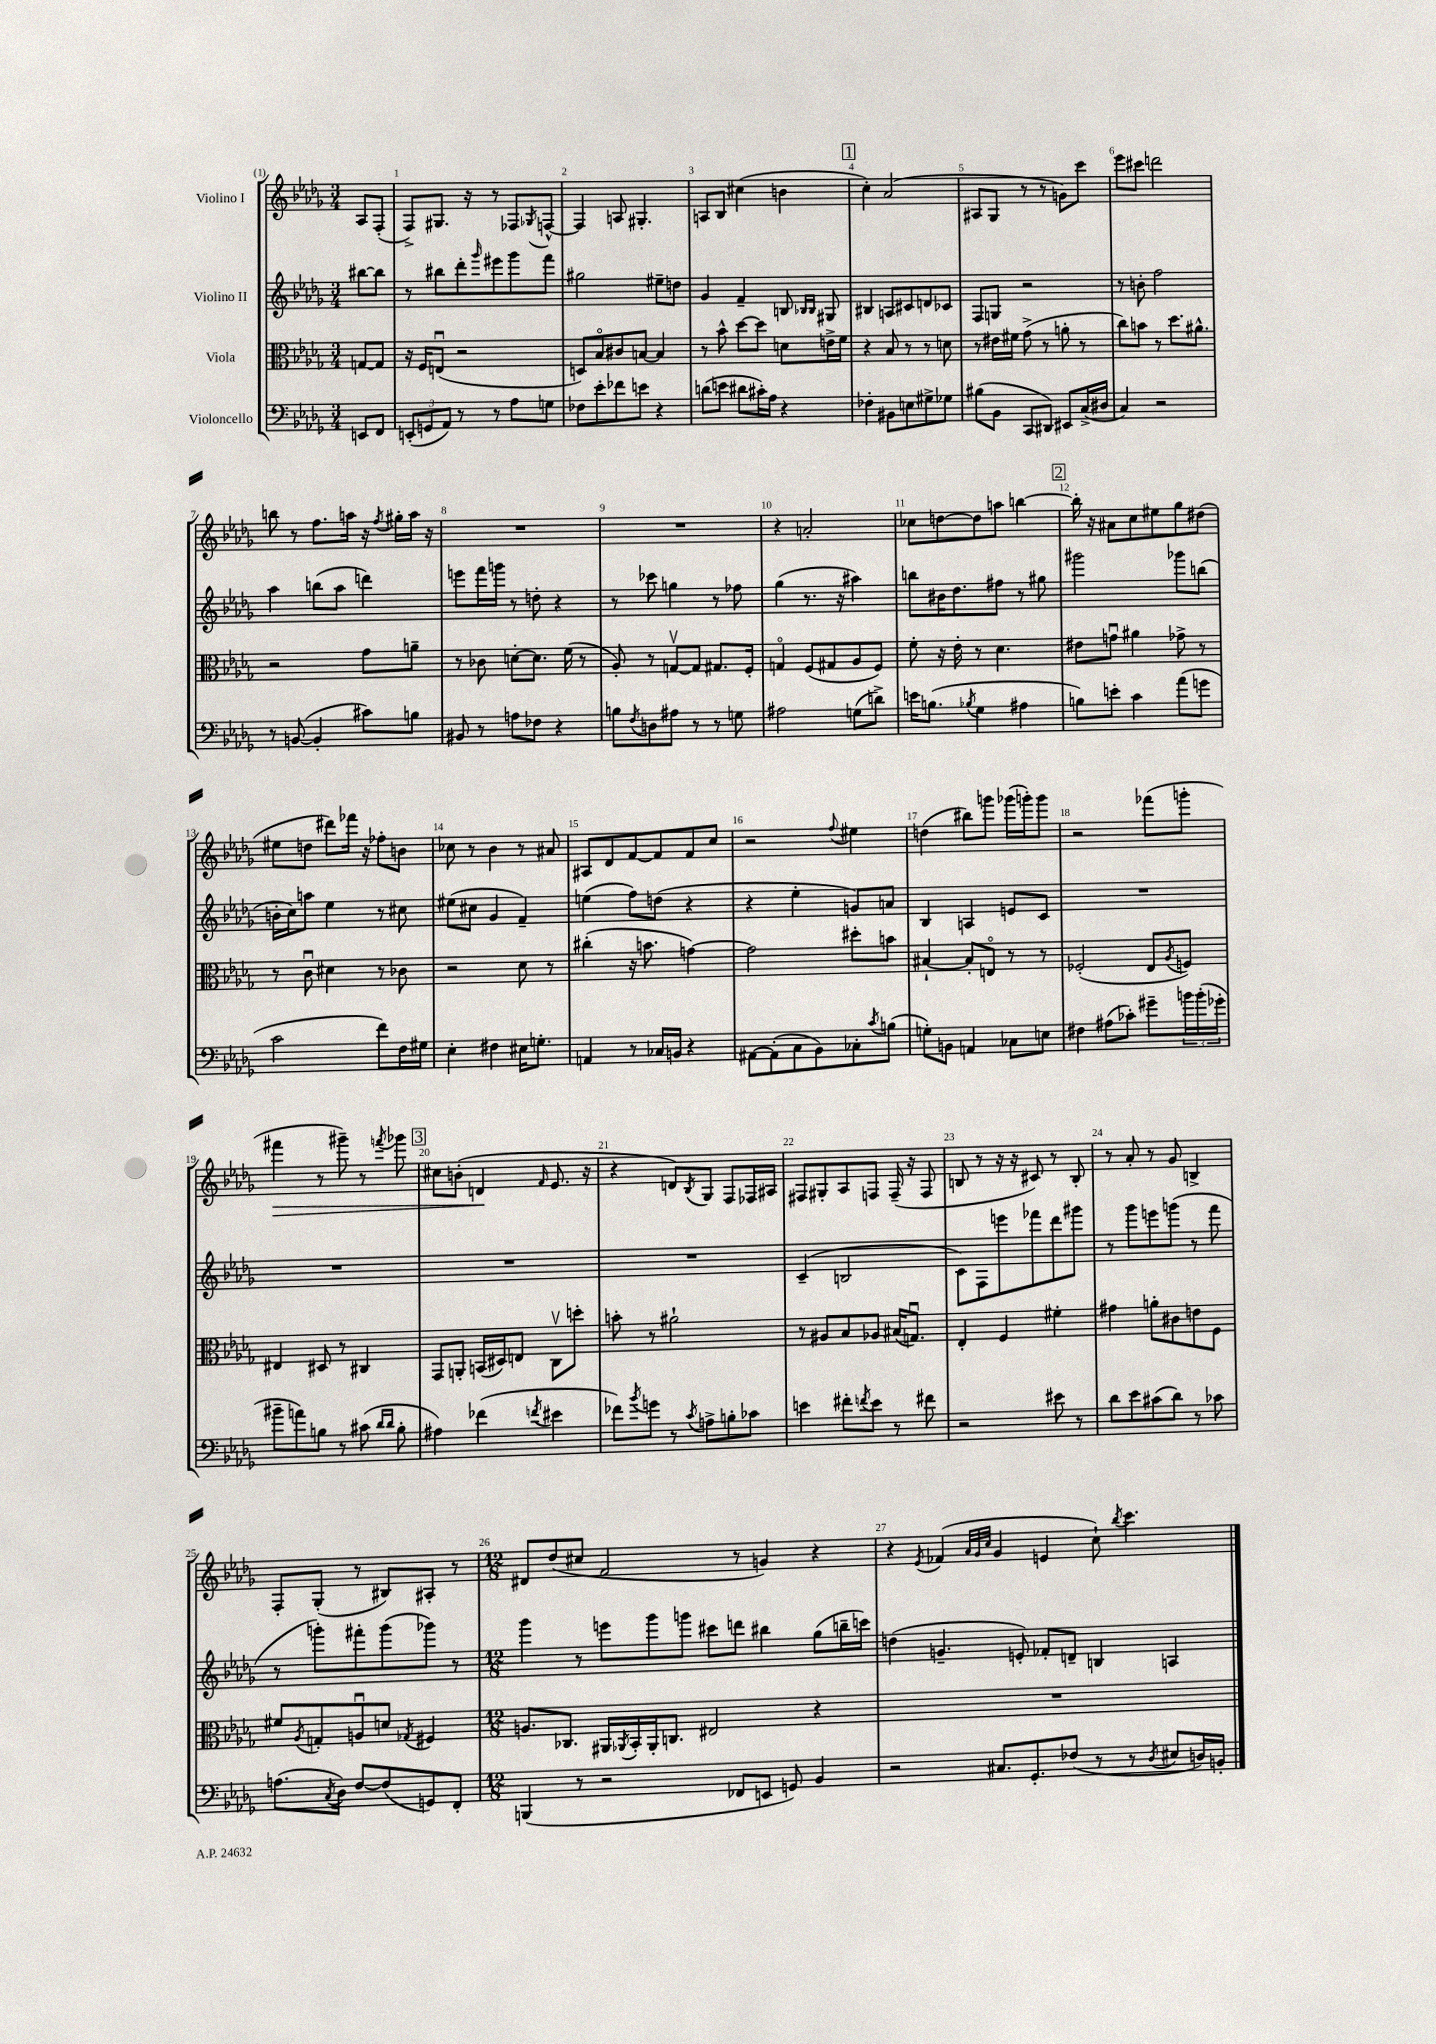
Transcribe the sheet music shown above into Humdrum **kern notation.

**kern	**kern	**kern	**kern	**dynam
*part4	*part3	*part2	*part1	*part1
*staff4	*staff3	*staff2	*staff1	*staff1
*I"Violoncello	*I"Viola	*I"Violino II	*I"Violino I	*
*clefF4	*clefC3	*clefG2	*clefG2	*
*k[b-e-a-d-g-]	*k[b-e-a-d-g-]	*k[b-e-a-d-g-]	*k[b-e-a-d-g-]	*
*M3/4	*M3/4	*M3/4	*M3/4	*
=	=	=	=	=
8EEn/L	[8Gn/L	[8bb#X\L	8A-/L	.
8FF/J	8G/J]	8bb#\J]	(8F'/J	.
=1	=1	=1	=1	=1
(12EEn'/L	16r	8r	8F^/L)	.
.	16F/KL	.	.	.
12GGn/	.	.	.	.
.	(8Enu/J	8bb#X\L	8.G#X/J	.
12AA-/J)	.	.	.	.
8r	2r	8ddd-'\	.	.
.	.	.	16r	.
.	.	16qqggg-/	.	.
8r	.	8eee#X\	8r	.
8A-\L	.	8ggg-\	8F-X/L	.
.	.	.	8qG-X/	.
8Gn\J	.	8fff\J	[8Fn^^/J	.
=2	=2	=2	=2	=2
8F-X\L	8Dn/L)	2gg#X\	4F/]	.
8e-'\	8B-/	.	.	.
8f-X\	8c#X/	.	8An/	.
8en\J	[8Bn/J	.	4.G#X'/	.
4r	4B/]	8ee#X~\L	.	.
.	.	8ddn\J	.	.
=3	=3	=3	=3	=3
(8dn\L	8r	4g-/	8An/L	.
8en\J	8b-^^\	.	8B-/J	.
8d#X\L	[8dd-\L	4f~/	(4cc#X\	.
16c#X'\L)	8dd-\J]	.	.	.
16A-\JJ	.	.	.	.
4r	8dn\L	8Bn/	4bn\	.
.	.	16qqB-X/LL	.	.
.	.	16qqB-/JJ	.	.
.	16en^\L	8G#X/	.	.
.	16f\JJ	.	.	.
!!LO:REH:place=s1:t=1
=4	=4	=4	=4	=4
4F-X'\	4r	4B#X/	4cc'\)	.
8BB#X\L	8B-/	8An/L	(2a-/	.
8En\	8r	8c#X/	.	.
8G#X^\	8r	8dn/	.	.
8G-X\J	8dn\	8c-X/J	.	.
=5	=5	=5	=5	=5
(8B#X\L	8r	8F/L	8A#X/L	.
8BB-\J	16e#X\LL	8Gn/J	8G-/J	.
.	16f#X\JJ	.	.	.
8CC/L	(8g-^\	2r	8r	.
8DD#X/J)	8r	.	8r	.
8EE#X/L	8an'\	.	8gn\L)	.
(16C^/L	8r	.	8ccc\J	.
16D#X/JJ	.	.	.	.
=6	=6	=6	=6	=6
4C/)	8cc\L)	8r	8eee-\L	.
.	8bn\J	8bn'\	8ccc#X\J	.
2r	8r	2ff\	2dddn\	.
.	8.dd-\L	.	.	.
.	8.a#X^^\J	.	.	.
!!LO:LB:g=z
=7	=7	=7	=7	=7
8r	2r	4aa-\	8bbn\	.
([8BBn/	.	.	8r	.
4BB'/]	.	(8bbn\L	8.ff\L	.
.	.	8aa-\J	.	.
.	.	.	16aan\Jk	.
8c#X\L)	8g-\L	4dddn\)	16r	.
.	.	.	8qff/	.
.	.	.	16gg#X'\LL	.
8Bn\J	8an~\J	.	16aa\JJ	.
.	.	.	16r	.
=8	=8	=8	=8	=8
8BB#X/	8r	8eeen\L	2.r	.
8r	8c-X\	16fff\L	.	.
.	.	16gggn\JJ	.	.
8An\L	[8dn'\L	8r	.	.
8F-X\J	8.d\J]	8ddn'\	.	.
4r	.	4r	.	.
.	(16f\	.	.	.
.	8r	.	.	.
=9	=9	=9	=9	=9
8Bn\L	8A-'/)	8r	2.r	.
8qF/	.	.	.	.
8Dn\	8r	8ccc-X\	.	.
8A#X\J	[8Gnv/L	4ggn\	.	.
8r	8G/J]	.	.	.
8r	8.G#X/L	8r	.	.
8Gn\	.	8ff-X\	.	.
.	16F'/Jk	.	.	.
=10	=10	=10	=10	=10
2A#X\	4Gn/	(4gg-\	4r	.
.	(8F/L	8.r	2an'/	.
.	8G#X/	.	.	.
.	.	16r	.	.
(8Gn\L	8A-/	4aa#X\)	.	.
8dn^\J)	8F/J)	.	.	.
=11	=11	=11	=11	=11
16en\KL	8f'\	8bbn\L	8cc-X\L	.
(8.Bn\J	.	.	.	.
.	16r	16b#X\K	[8ddn\	.
.	16e-'\	8.dd-\	.	.
8qB-X/	.	.	.	.
4G-\	8r	.	8dd\]	.
.	4.d-\	8ff#X\J	8aan\J	.
4A#X\	.	8r	[4bbn\	.
.	.	8gg#X\	.	.
!!LO:REH:place=s1:t=2
=12	=12	=12	=12	=12
8Bn\L)	8e#X\L	2ggg#X\	16bb'\]	.
.	.	.	16r	.
8en'\J	8gnu\J	.	8a#X\L	.
4c\	4a#X\	.	8cc\	.
.	.	.	8ee#X\	.
(8a-\L	8g-X^\	8ggg-X\L	8gg-\	.
8gn\J	8r	(8bbn\J	(8dd#X\J	.
!!LO:LB:g=z
=13	=13	=13	=13	=13
2c\	8r	16bn'\LL	8ee#X\L	.
.	.	16cc\J)	.	.
.	8cu\	8aan\J	8ddn\J	.
.	4d#X\	4ee-\	8ddd#X\L)	.
.	.	.	16fff-X\Jk	.
.	.	.	16r	.
8f\L)	8r	8r	8ff-X'\L	.
16F\L	8c-X\	8cc#X\	8bn\J	.
16G#X\JJ	.	.	.	.
=14	=14	=14	=14	=14
4E-'\	2r	(8ee#X\L	8cc-X\	.
.	.	8cc#X\J	8r	.
4F#X\	.	4g-/	4b-\	.
16E#X\KL	8d-\	4f~/)	8r	.
8.Gn'\J	.	.	.	.
.	8r	.	8a#X/	.
=15	=15	=15	=15	=15
4AAn/	(4cc#X'\	(4een\	8A#X/L	.
.	.	.	8d-/	.
8r	16r	8ff\L)	[8f/	.
.	8.bn\	.	.	.
16C-X/LL	.	(8ddn\J	8f/]	.
16BBn/JJ	.	.	.	.
4r	[4gn\)	4r	8f/	.
.	.	.	8cc/J	.
=16	=16	=16	=16	=16
[8AA#X\L	2g\]	4r	2r	.
(8AA#'\]	.	.	.	.
8C\	.	4ee-'\	.	.
8BB-\)	.	.	.	.
.	.	.	8qqff/	.
8C-X'\	8dd#X'\L	8gn/L)	4ee#X\	.
8qc/	.	.	.	.
(8Bn\J	8bn\J	8an/J	.	.
=17	=17	=17	=17	=17
8Gn'\L)	[4B#X`/	4B-/	(4ddn\	.
8BBn\J	.	.	.	.
4AAn/	8B#'/L]	4An/	8bb#X\L)	.
.	8En/J	.	8gggn\J	.
8C-X\L	8r	8en/L	(16ggg-X\LL	.
.	.	.	16gggn'\J)	.
8En\J	8r	8c/J	8ggg\J	.
=18	=18	=18	=18	=18
4F#X\	(2F-X'/	2.r	2r	.
(8A#X\L	.	.	.	.
8c-X'\J)	.	.	.	.
8g#X~\L	8E-/L	.	(8fff-X\L	.
.	8qA-/	.	.	.
24bn\L	8Fn/J)	.	8gggn'\J	.
(24b'\	.	.	.	.
24g-X'\JJ	.	.	.	.
!!LO:LB:g=z
=19	=19	=19	=19	=19
!	!	!	!	!LO:HP:b
8b#X~\L	4E#X/	2.r	4fff#X\	>
8an\)	.	.	.	.
8Bn\J	8D#X/	.	8r	.
8r	8r	.	8ggg#X~\)	.
(8c#X\	4C#X/	.	8r	.
16qqd-/LL	.	.	.	.
16qqd-/JJ	.	.	8qfffn/	.
8B'\	.	.	8ggg-X\	.
!!LO:REH:place=s1:t=3
=20	=20	=20	=20	=20
4A#X\)	8GG-/L	2.r	8cc#X\L	.
.	8AAn'/J	.	(8bn'\J	.
(4f-X\	(16BBn/LL	.	4dn/	.
.	16D#X/J)	.	.	.
.	8En/J	.	.	.
8qfn/	.	.	16qqf/	.
4e#X\	8Cv\L	.	8.e-/	]
.	8ddn'\J	.	.	.
.	.	.	16r	.
=21	=21	=21	=21	=21
8f-X\L)	8bn'\	2.r	4r	.
8qb-/	.	.	.	.
8gn\J	8r	.	.	.
8r	2a#X`\	.	8dn/L)	.
8qc/	.	.	8qB-/	.
8An^\L	.	.	8G-/J	.
8Bn'\	.	.	8F/L	.
8c-X\J	.	.	16F-X/L	.
.	.	.	16A#X/JJ	.
=22	=22	=22	=22	=22
4en\	8r	(4c~/	8F#X/L	.
.	8A#X/L	.	8G#X'/	.
8f#X'\L	8B-/	2Bn/	8A-/	.
8qfn/	.	.	.	.
8e\J	8A-X/J	.	8Fn/J	.
8r	(16B#X/KL	.	(16F~/	.
.	8.Gnu/J)	.	16r	.
8f#X\	.	.	8F/	.
=23	=23	=23	=23	=23
2r	4E-'/	8c\L)	8Bn/	.
.	.	8F\	8r	.
.	4F/	8eeen\	16r	.
.	.	.	16r	.
.	.	8fff-X\	8c#X/)	.
8e#X\	4f#X'\	8ddd-\	8r	.
8r	.	8ggg#X\J	8B'/	.
=24	=24	=24	=24	=24
8d-\L	4g#X\	8r	8r	.
8e-\	.	8ggg-\L	8a-'/	.
(8c#X\	8an'\L	8eeen\	8r	.
8d-\J)	8c#X\	(8gggn\J	8g-/	.
8r	8en\	8r	4Bn^/	.
8c-X\	8F\J	8fff\	.	.
!!LO:LB:g=z
=25	=25	=25	=25	=25
(8.An\L	8f#X/L	8r	8F'/L	.
.	8qA-/	.	.	.
.	8Gn'/	8gggn'\L)	(8G-'/J	.
8qC/	.	.	.	.
16D-\Jk)	.	.	.	.
[8F/L	8Anu/	8fff#X'\	8r	.
(8F/]	8dn/J	(8ggg\	8B#X/L)	.
.	8qG-X/	.	.	.
8GGn/)	4F#X/	8ggg-X\J)	8A#X'/J	.
8FF'/J	.	8r	8r	.
=26	=26	=26	=26	=26
*M12/8	*M12/8	*M12/8	*M12/8	*
(4BBBn/	8.An/L	4ggg-\	8d#X/L	.
.	.	.	(8dd-/	.
.	8.C-X/J	.	.	.
8r	.	8r	8cc#X/J	.
2r	16AA#X/LL	8eeen\L	2f/	.
.	8qAA-X/	.	.	.
.	16BB-'/	.	.	.
.	16AA-'/J	8ggg-\	.	.
.	8.Cn/J	.	.	.
.	.	8gggn\J	.	.
.	2E#X/	8ccc#X\L	.	.
8FF-X/L	.	8dddn\J	8r	.
8EEn/J	.	4bb#X\	4gn/)	.
8GGn/)	.	.	.	.
4BB-/	4r	(8gg-\L	4r	.
.	.	16bbn~\L	.	.
.	.	16cccn\JJ)	.	.
=27	=27	=27	=27	=27
2r	1.r	(4ddn\	4r	.
.	.	.	8qe-/	.
.	.	4.gn~/	(4f-X/	.
.	.	.	32qqa-/LLL	.
.	.	.	32qqg-/	.
.	.	.	32qqcc/JJJ	.
8.C#X/L	.	.	4g-/	.
.	.	8en'/)	.	.
8.GG-'/	.	.	.	.
.	.	8f-X'/L	4en/	.
(8F-X/J	.	8dn~/J	.	.
8r	.	4Bn/	8cc`\)	.
.	.	.	8qbb-/	.
8r	.	.	4.ccc\	.
8qD-/	.	.	.	.
8E#X/L	.	4An/	.	.
16Dn/L)	.	.	.	.
16BBn'/JJ	.	.	.	.
==	==	==	==	==
*-	*-	*-	*-	*-
